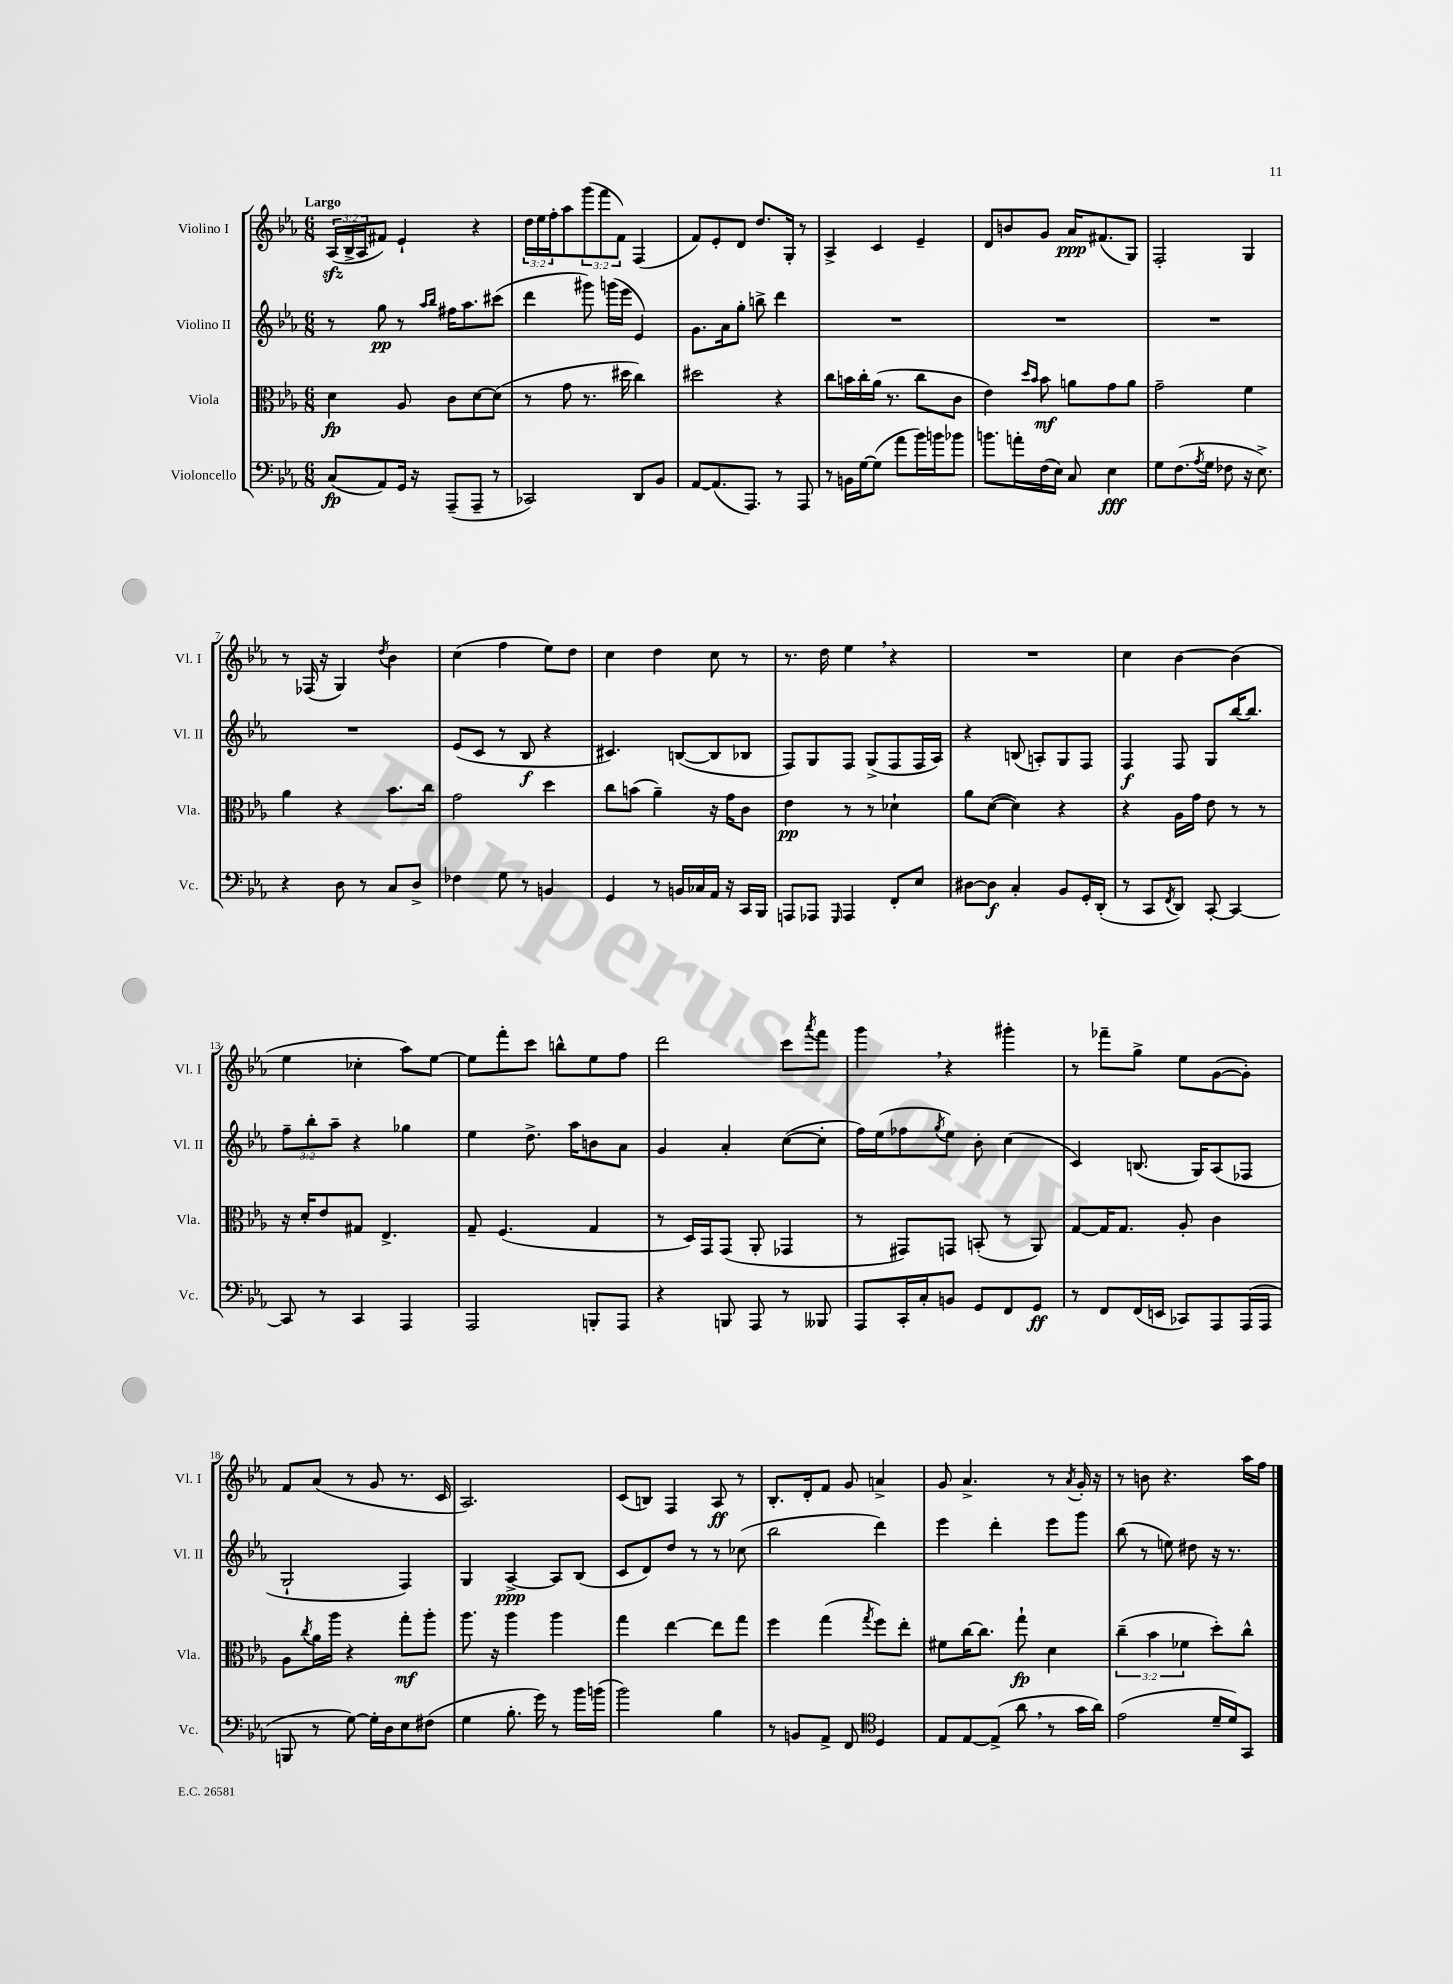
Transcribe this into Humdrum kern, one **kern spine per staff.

**kern	**dynam	**kern	**dynam	**kern	**dynam	**kern	**dynam
*part4	*part4	*part3	*part3	*part2	*part2	*part1	*part1
*staff4	*staff4	*staff3	*staff3	*staff2	*staff2	*staff1	*staff1
*I"Violoncello	*	*I"Viola	*	*I"Violino II	*	*I"Violino I	*
*I'Vc.	*	*I'Vla.	*	*I'Vl. II	*	*I'Vl. I	*
*clefF4	*	*clefC3	*	*clefG2	*	*clefG2	*
*k[b-e-a-]	*	*k[b-e-a-]	*	*k[b-e-a-]	*	*k[b-e-a-]	*
*M6/8	*	*M6/8	*	*M6/8	*	*M6/8	*
=1	=1	=1	=1	=1	=1	=1	=1
!	!	!	!	!	!	!LO:TX:a:B:t=Largo	!
(8C/L	fp	4d\	fp	8r	.	(24A-zz/LL	.
.	.	.	.	.	.	24B-^/	.
.	.	.	.	.	.	24A-/J	.
8AA-/)	.	.	.	8gg\	pp	8f#X/J)	.
16GG/Jk	.	8A-/	.	8r	.	4e-`/	.
16r	.	.	.	.	.	.	.
.	.	.	.	16qqaa-/LL	.	.	.
.	.	.	.	16qqbb-/JJ	.	.	.
(8AAA-~/L	.	8c\L	.	16ff#X\KL	.	.	.
.	.	.	.	8.aa-\	.	.	.
8AAA-~/J	.	[8d\	.	.	.	4r	.
8r	.	(8d\J]	.	(8ccc#X\J	.	.	.
=2	=2	=2	=2	=2	=2	=2	=2
2CC-X/)	.	8r	.	4ddd\	.	24dd\LL	.
.	.	.	.	.	.	24ee-\	.
.	.	.	.	.	.	24ff'\J	.
.	.	8g\	.	.	.	8aa-\	.
.	.	8.r	.	8ggg#X\)	.	(12ggg\	.
.	.	.	.	.	.	12fff\	.
.	.	.	.	(16gggn\LL	.	.	.
.	.	.	.	.	.	12f\J)	.
.	.	16dd#X\	.	16eee-\JJ	.	.	.
8DD/L	.	4cc\)	.	4e-/)	.	(4F/	.
8BB-/J	.	.	.	.	.	.	.
=3	=3	=3	=3	=3	=3	=3	=3
[8AA-/L	.	2dd#X\	.	8.g\L	.	8f/L)	.
(8.AA-/]	.	.	.	.	.	8e-'/	.
.	.	.	.	16a-\k	.	.	.
.	.	.	.	8gg'\J	.	8d/J	.
8.AAA-/J)	.	.	.	.	.	.	.
.	.	.	.	8bbn^\	.	8.dd/L	.
8r	.	4r	.	4ddd\	.	.	.
.	.	.	.	.	.	16G'/Jk	.
8AAA-/	.	.	.	.	.	8r	.
=4	=4	=4	=4	=4	=4	=4	=4
8r	.	8cc\L	.	2.r	.	4A-^/	.
16BBn\LL	.	16bn\L	.	.	.	.	.
[16G\J	.	16cc'\	.	.	.	.	.
(8G\J]	.	(16a-\JJ	.	.	.	4c/	.
.	.	8.r	.	.	.	.	.
8a-\L	.	.	.	.	.	.	.
16b-\L)	.	8cc\L	.	.	.	4e-~/	.
16bn\J	.	.	.	.	.	.	.
8b-X\J	.	8c\J	.	.	.	.	.
=5	=5	=5	=5	=5	=5	=5	=5
8.bn\L	.	4e-\)	.	2.r	.	8d/L	.
.	.	.	.	.	.	8bn/	.
16an'\L	.	.	.	.	.	.	.
.	.	16qqdd/LL	.	.	.	.	.
.	.	16qqb-/JJ	.	.	.	.	.
(16F\	.	8b-\	mf	.	.	8g/J	.
16E-\JJ)	.	.	.	.	.	.	.
8C/	.	8an\L	.	.	.	16a-/KL	ppp
.	.	.	.	.	.	(8.f#X/	.
4E-\	fff	8g\	.	.	.	.	.
.	.	8a\J	.	.	.	8G/J)	.
=6	=6	=6	=6	=6	=6	=6	=6
8G\L	.	2g~\	.	2.r	.	2F'/	.
(8.F\	.	.	.	.	.	.	.
8qA-/	.	.	.	.	.	.	.
16G\Jk	.	.	.	.	.	.	.
8F-X\	.	.	.	.	.	.	.
16r	.	4f\	.	.	.	4G/	.
8.E-^\)	.	.	.	.	.	.	.
!!LO:LB:g=z
=7	=7	=7	=7	=7	=7	=7	=7
4r	.	4a-\	.	2.r	.	8r	.
.	.	.	.	.	.	(16F-X/	.
.	.	.	.	.	.	16r	.
8D\	.	4r	.	.	.	4G/)	.
8r	.	.	.	.	.	.	.
.	.	.	.	.	.	8qdd/	.
8C/L	.	8.b-\L	.	.	.	4b-\	.
8D^/J	.	.	.	.	.	.	.
.	.	16cc\Jk	.	.	.	.	.
=8	=8	=8	=8	=8	=8	=8	=8
4F-X\	.	2g\	.	(8e-/L	.	(4cc\	.
.	.	.	.	8c/J	.	.	.
8G\	.	.	.	8r	.	4ff\	.
8r	.	.	.	8B-/	f	.	.
4BBn/	.	4dd\	.	4r	.	8ee-\L)	.
.	.	.	.	.	.	8dd\J	.
=9	=9	=9	=9	=9	=9	=9	=9
4GG/	.	8cc\L	.	4.c#X/)	.	4cc\	.
.	.	(8bn\J	.	.	.	.	.
8r	.	4a-~\)	.	.	.	4dd\	.
16BBn/LL	.	.	.	([8Bn/L	.	.	.
16C-X/	.	.	.	.	.	.	.
16AA-/JJ	.	16r	.	8B/]	.	8cc\	.
16r	.	16g\KL	.	.	.	.	.
16CC/LL	.	8c\J	.	8B-X/J	.	8r	.
16BBB-/JJ	.	.	.	.	.	.	.
=10	=10	=10	=10	=10	=10	=10	=10
8AAAn/L	.	4e-\	pp	8F/L)	.	8.r	.
8AAA-X/J	.	.	.	8G/	.	.	.
.	.	.	.	.	.	16dd\	.
16qqGGG/	.	.	.	.	.	.	.
4AAA-/	.	8r	.	8F/J	.	4ee-,\	.
.	.	8r	.	(8G^/L	.	.	.
8FF'/L	.	4d-X`\	.	8F/	.	4r	.
8E-/J	.	.	.	16F/L	.	.	.
.	.	.	.	16A-/JJ)	.	.	.
=11	=11	=11	=11	=11	=11	=11	=11
[8D#X\L	.	8a-\L	.	4r	.	2.r	.
8D#\J]	f	([8d\J	.	.	.	.	.
4C'/	.	4d\])	.	(8Bn/	.	.	.
.	.	.	.	8An'/L)	.	.	.
8BB-/L	.	4r	.	8G/	.	.	.
16GG'/L	.	.	.	8F/J	.	.	.
(16DD'/JJ	.	.	.	.	.	.	.
=12	=12	=12	=12	=12	=12	=12	=12
8r	.	4r	.	4F/	f	4cc\	.
8CC/L	.	.	.	.	.	.	.
8qFF/	.	.	.	.	.	.	.
8DD/J)	.	16A-\LL	.	8F/	.	[4b-\	.
.	.	16g\JJ	.	.	.	.	.
[8CC'/	.	8e-\	.	8G/L	.	.	.
4CC/_	.	8r	.	[16bb-/K	.	(4b-\]	.
.	.	.	.	8.bb-/J]	.	.	.
.	.	8r	.	.	.	.	.
!!LO:LB:g=z
=13	=13	=13	=13	=13	=13	=13	=13
8CC/]	.	16r	.	12ff~\L	.	4ee-\	.
.	.	16d'/KL	.	.	.	.	.
.	.	.	.	12bb-'\	.	.	.
8r	.	8e-/	.	.	.	.	.
.	.	.	.	12aa-~\J	.	.	.
4CC/	.	8G#X/J	.	4r	.	4cc-X'\	.
.	.	4.E-^/	.	.	.	.	.
4AAA-/	.	.	.	4gg-X\	.	8aa-\L)	.
.	.	.	.	.	.	[8ee-\J	.
=14	=14	=14	=14	=14	=14	=14	=14
2AAA-/	.	8G~/	.	4ee-\	.	8ee-\L]	.
.	.	(4.F/	.	.	.	8fff'\	.
.	.	.	.	8.dd^\	.	8ccc\J	.
.	.	.	.	.	.	8bbn^^\L	.
.	.	.	.	16aa-\KL	.	.	.
8BBBn'/L	.	4G/	.	8bn\	.	8ee-\	.
8AAA-/J	.	.	.	8a-\J	.	8ff\J	.
=15	=15	=15	=15	=15	=15	=15	=15
4r	.	8r	.	4g/	.	2ddd\	.
.	.	16D/LL)	.	.	.	.	.
.	.	16GG/J	.	.	.	.	.
8BBBn/	.	(8GG/J	.	4a-'/	.	.	.
8AAA-/	.	8AA-'/	.	.	.	.	.
8r	.	4GG-X/	.	([8cc\L	.	8ccc\L	.
.	.	.	.	.	.	8qaaa-/	.
8BBB--X/	.	.	.	8cc'\J]	.	8fff\J	.
=16	=16	=16	=16	=16	=16	=16	=16
8AAA-/L	.	8r	.	16ff\LL)	.	4ggg,\	.
.	.	.	.	(16ee-\J	.	.	.
16CC'/L	.	8GG#X/L)	.	8ff-X\	.	.	.
16C'/J	.	.	.	.	.	.	.
.	.	.	.	8qgg/	.	.	.
8BBn/J	.	8GGn/J	.	8ee-\J)	.	4r	.
8GG/L	.	(8BBn'/	.	8b-'\	.	.	.
8FF/	.	8r	.	(4cc\	.	4ggg#X'\	.
8GG/J	ff	8AA-/)	.	.	.	.	.
=17	=17	=17	=17	=17	=17	=17	=17
8r	.	[8G/L	.	4c/)	.	8r	.
8FF/L	.	16G/K]	.	.	.	8fff-X~\L	.
.	.	8.G/J	.	.	.	.	.
(16FF/L	.	.	.	(8.Bn/	.	8gg^\J	.
16EEn/JJ	.	.	.	.	.	.	.
8CC-X/L)	.	8A-'/	.	.	.	8ee-\L	.
.	.	.	.	16G/KL)	.	.	.
8AAA-/	.	4c\	.	(8A-/	.	([8g\	.
(16AAA-/L	.	.	.	8F-X/J	.	8g'\J])	.
16AAA-/JJ	.	.	.	.	.	.	.
!!LO:LB:g=z
=18	=18	=18	=18	=18	=18	=18	=18
8BBBn/	.	8A-\L	.	2G`/	.	8f/L	.
.	.	8qcc/	.	.	.	.	.
8r	.	16a-\L	.	.	.	(8a-/J	.
.	.	16aa-\JJ	.	.	.	.	.
[8G\)	.	4r	.	.	.	8r	.
16G'\LL]	.	.	.	.	.	8g/	.
16D\J	.	.	.	.	.	.	.
8E-\	.	8gg'\L	mf	4F/)	.	8.r	.
(8F#X\J	.	8aa-'\J	.	.	.	.	.
.	.	.	.	.	.	16c/	.
=19	=19	=19	=19	=19	=19	=19	=19
4G\	.	8.aa-\	.	4G/	.	2.A-/)	.
.	.	16r	.	.	.	.	.
8.B-'\	.	4aa-\	.	[4A-^/	ppp	.	.
16g\)	.	.	.	.	.	.	.
8r	.	4aa-\	.	8A-/L]	.	.	.
16b-\LL	.	.	.	(8B-/J	.	.	.
(16bn\JJ	.	.	.	.	.	.	.
=20	=20	=20	=20	=20	=20	=20	=20
2b-\)	.	4gg\	.	8c/L	.	(8c/L	.
.	.	.	.	8d/)	.	8Bn/J)	.
.	.	[4ee-\	.	8dd/J	.	4F/	.
.	.	.	.	8r	.	.	.
4B-\	.	8ee-\L]	.	8r	.	8A-/	ff
.	.	8gg\J	.	(8cc-X\	.	8r	.
=21	=21	=21	=21	=21	=21	=21	=21
8r	.	4ff\	.	2bb-\	.	8.B-'/L	.
8BBn/L	.	.	.	.	.	.	.
.	.	.	.	.	.	16d'/k	.
8AA-^/J	.	(4gg\	.	.	.	8f/J	.
8FF/	.	.	.	.	.	8g/	.
*clefC4	*	*	*	*	*	*	*
.	.	8qgg/	.	.	.	.	.
4D/	.	8ff\L)	.	4ddd\)	.	4an^/	.
.	.	8ee-'\J	.	.	.	.	.
=22	=22	=22	=22	=22	=22	=22	=22
8E-/L	.	8f#X\L	.	4eee-\	.	8g/	.
[8E-/	.	[16cc\K	.	.	.	4.a-^/	.
.	.	8.cc\J]	.	.	.	.	.
(8E-^/J]	.	.	.	4ddd'\	.	.	.
8a-,\	.	8gg`\	fp	.	.	.	.
8r	.	4d\	.	8eee-\L	.	8r	.
.	.	.	.	.	.	8qa-/	.
16g\LL	.	.	.	8ggg\J	.	16g'/	.
16a-\JJ)	.	.	.	.	.	16r	.
=23	=23	=23	=23	=23	=23	=23	=23
(2e-\	.	(6cc~\	.	(8bb-\	.	8r	.
.	.	.	.	8r	.	8bn\	.
.	.	6b-\	.	.	.	.	.
.	.	.	.	8een\)	.	4.r	.
.	.	6f-X\	.	.	.	.	.
.	.	.	.	8dd#X\	.	.	.
16d~/LL	.	8dd'\L)	.	16r	.	.	.
16d/J)	.	.	.	8.r	.	.	.
8GG/J	.	8cc^^\J	.	.	.	16aa-\LL	.
.	.	.	.	.	.	16ff\JJ	.
==	==	==	==	==	==	==	==
*-	*-	*-	*-	*-	*-	*-	*-
